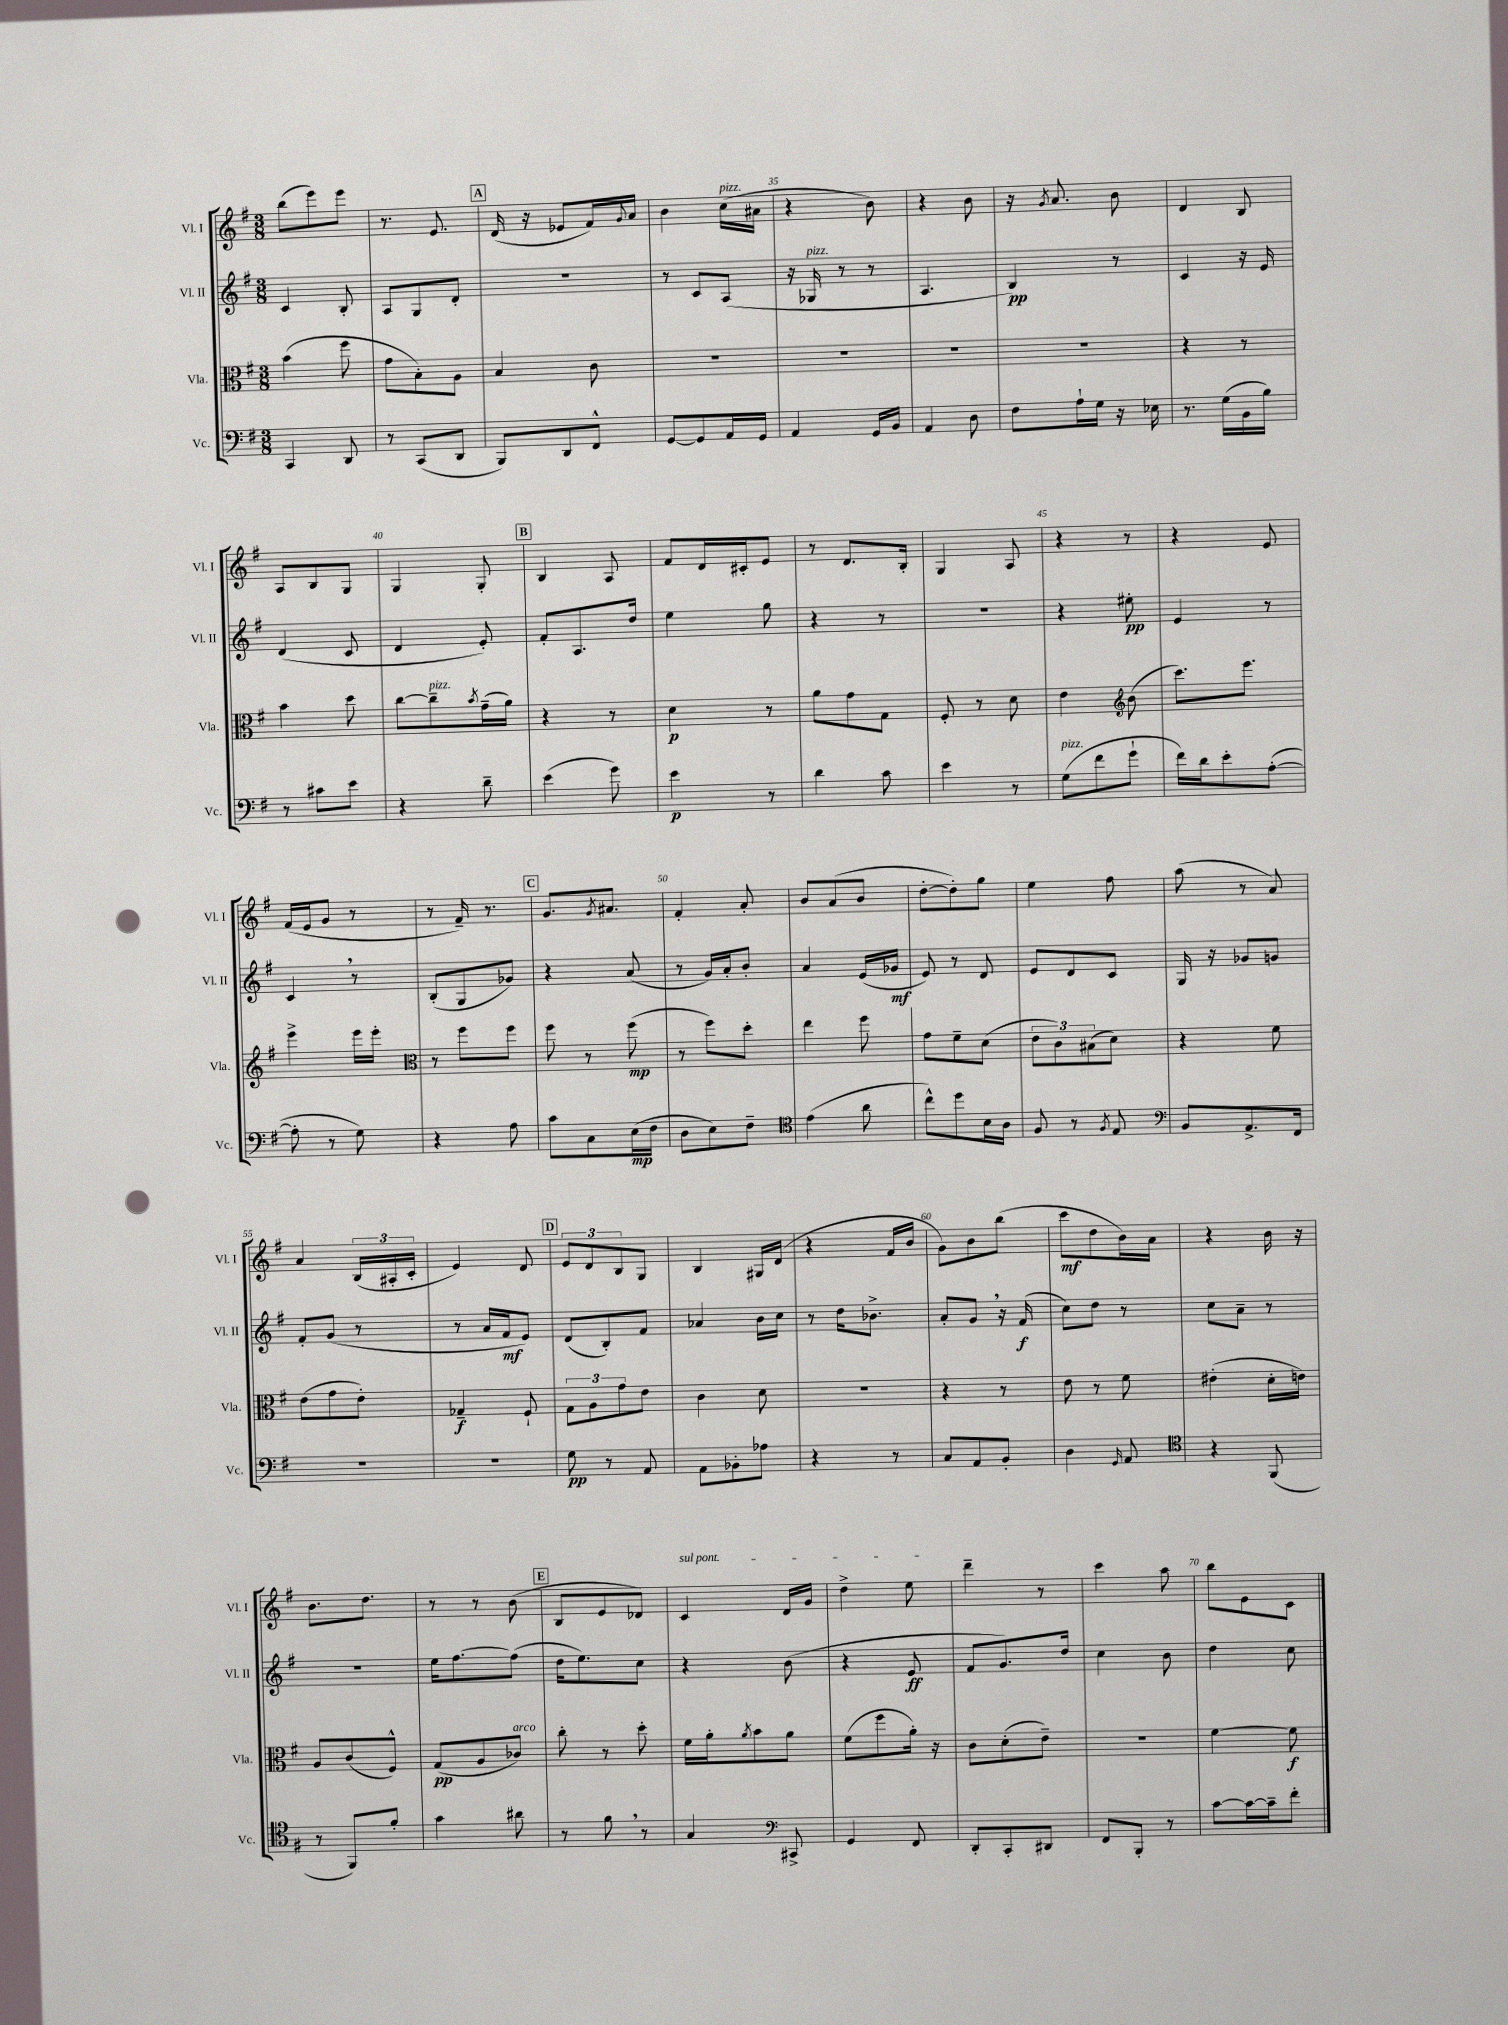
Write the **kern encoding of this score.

**kern	**dynam	**kern	**dynam	**kern	**dynam	**kern	**dynam
*part4	*part4	*part3	*part3	*part2	*part2	*part1	*part1
*staff4	*staff4	*staff3	*staff3	*staff2	*staff2	*staff1	*staff1
*I"Vc.	*	*I"Vla.	*	*I"Vl. II	*	*I"Vl. I	*
*I'Vc.	*	*I'Vla.	*	*I'Vl. II	*	*I'Vl. I	*
*clefF4	*	*clefC3	*	*clefG2	*	*clefG2	*
*k[f#]	*	*k[f#]	*	*k[f#]	*	*k[f#]	*
*M3/8	*	*M3/8	*	*M3/8	*	*M3/8	*
=31	=31	=31	=31	=31	=31	=31	=31
4CC/	.	(4b\	.	4c/	.	(8bb\L	.
.	.	.	.	.	.	8eee\)	.
8DD/	.	8ff#\	.	8B'/	.	8eee\J	.
=32	=32	=32	=32	=32	=32	=32	=32
8r	.	8g\L	.	8A/L	.	8.r	.
(8CC/L	.	8B'\)	.	8G/	.	.	.
.	.	.	.	.	.	8.e/	.
8DD/J	.	8A\J	.	8d'/J	.	.	.
!!LO:REH:place=s1:t=A
=33	=33	=33	=33	=33	=33	=33	=33
8BBB/L)	.	4B/	.	4.r	.	(16d/	.
.	.	.	.	.	.	16r	.
8DD/	.	.	.	.	.	8e-X/L	.
8FF#^^/J	.	8c\	.	.	.	16f#/L)	.
.	.	.	.	.	.	8qqg/	.
.	.	.	.	.	.	16a/JJ	.
=34	=34	=34	=34	=34	=34	=34	=34
[8GG/L	.	4.r	.	8r	.	4b\	.
8GG/]	.	.	.	8c/L	.	.	.
!	!	!	!	!	!	!LO:TX:a:i:t=pizz.	!
16AA/L	.	.	.	(8A/J	.	(16cc\LL	.
16GG/JJ	.	.	.	.	.	16a#X\JJ	.
=35	=35	=35	=35	=35	=35	=35	=35
4AA/	.	4.r	.	16r	.	4r	.
!	!	!	!	!LO:TX:a:i:t=pizz.	!	!	!
.	.	.	.	16G-X/	.	.	.
.	.	.	.	8r	.	.	.
16GG/LL	.	.	.	8r	.	8b\)	.
16BB/JJ	.	.	.	.	.	.	.
=36	=36	=36	=36	=36	=36	=36	=36
4AA/	.	4.r	.	4.A/	.	4r	.
8D\	.	.	.	.	.	8b\	.
=37	=37	=37	=37	=37	=37	=37	=37
8F#\L	.	4.r	.	4B/)	pp	16r	.
.	.	.	.	.	.	8qg/	.
.	.	.	.	.	.	8.a/	.
16A`\L	.	.	.	.	.	.	.
16G\JJ	.	.	.	.	.	.	.
16r	.	.	.	8r	.	8b\	.
16E-X\	.	.	.	.	.	.	.
=38	=38	=38	=38	=38	=38	=38	=38
8.r	.	4r	.	4c/	.	4d/	.
(16G\LL	.	.	.	.	.	.	.
16BB\	.	8r	.	16r	.	8B/	.
16B\JJ)	.	.	.	16e/	.	.	.
!!LO:LB:g=z
=39	=39	=39	=39	=39	=39	=39	=39
8r	.	4b\	.	(4d/	.	8A/L	.
8c#X\L	.	.	.	.	.	8B/	.
8e\J	.	8dd\	.	8c/	.	8G/J	.
=40	=40	=40	=40	=40	=40	=40	=40
4r	.	[8cc\L	.	4d/	.	4G/	.
!	!	!LO:TX:a:i:t=pizz.	!	!	!	!	!
.	.	8cc~\]	.	.	.	.	.
.	.	8qb/	.	.	.	.	.
8d~\	.	(16g~\L	.	8e'/)	.	8G'/	.
.	.	16a\JJ)	.	.	.	.	.
!!LO:REH:place=s1:t=B
=41	=41	=41	=41	=41	=41	=41	=41
(4e\	.	4r	.	8f#'/L	.	4B/	.
.	.	.	.	8.A/	.	.	.
8g\)	.	8r	.	.	.	8A/	.
.	.	.	.	16dd/Jk	.	.	.
=42	=42	=42	=42	=42	=42	=42	=42
4e\	p	4d\	p	4ee\	.	8f#/L	.
.	.	.	.	.	.	16d/L	.
.	.	.	.	.	.	16c#X'/J	.
8r	.	8r	.	8gg\	.	8e/J	.
=43	=43	=43	=43	=43	=43	=43	=43
4d\	.	8a\L	.	4r	.	8r	.
.	.	8g\	.	.	.	8.d/L	.
8c\	.	8G\J	.	8r	.	.	.
.	.	.	.	.	.	16B'/Jk	.
=44	=44	=44	=44	=44	=44	=44	=44
4e\	.	8F#'/	.	4.r	.	4G/	.
.	.	8r	.	.	.	.	.
8r	.	8d\	.	.	.	8A/	.
=45	=45	=45	=45	=45	=45	=45	=45
!LO:TX:a:i:t=pizz.	!	!	!	!	!	!	!
(8G\L	.	4e\	.	4r	.	4r	.
8f#\	.	.	.	.	.	.	.
*	*	*clefG2	*	*	*	*	*
8g`\J	.	(8b\	.	8ee#X'\	pp	8r	.
=46	=46	=46	=46	=46	=46	=46	=46
16f#\LL)	.	8.ccc\L)	.	4e/	.	4r	.
16d\J	.	.	.	.	.	.	.
8e'\	.	.	.	.	.	.	.
.	.	8.eee\J	.	.	.	.	.
([8A'\J	.	.	.	8r	.	8e/	.
!!LO:LB:g=z
=47	=47	=47	=47	=47	=47	=47	=47
8A'\]	.	4eee^\	.	4c,/	.	(16f#/LL	.
.	.	.	.	.	.	16e/J	.
8r	.	.	.	.	.	8g/J	.
8G\)	.	16eee\LL	.	8r	.	8r	.
.	.	16eee'\JJ	.	.	.	.	.
=48	=48	=48	=48	=48	=48	=48	=48
*	*	*clefC3	*	*	*	*	*
4r	.	8r	.	(8B'/L	.	8r	.
.	.	8ff#\L	.	8G/	.	16f#~/)	.
.	.	.	.	.	.	8.r	.
8A\	.	8ff#\J	.	8g-X/J)	.	.	.
!!LO:REH:place=s1:t=C
=49	=49	=49	=49	=49	=49	=49	=49
8c\L	.	8ff#\	.	4r	.	8.g/L	.
8C\	.	8r	.	.	.	.	.
.	.	.	.	.	.	8qg/	.
.	.	.	.	.	.	8.a#X/J	.
(16E\L	mp	(8ff#\	mp	(8a/	.	.	.
16F#\JJ	.	.	.	.	.	.	.
=50	=50	=50	=50	=50	=50	=50	=50
8D\L	.	8r	.	8r	.	4f#'/	.
8E\)	.	8ff#\L)	.	16g/LL)	.	.	.
.	.	.	.	16a'/J	.	.	.
8F#~\J	.	8dd'\J	.	8b'/J	.	8a'/	.
=51	=51	=51	=51	=51	=51	=51	=51
*clefC4	*	*	*	*	*	*	*
(4e\	.	4ee\	.	4a/	.	8b/L	.
.	.	.	.	.	.	(8a/	.
8a\	.	8ff#\	.	(16e/LL	.	8b/J	.
.	.	.	.	16g-X/JJ	mf	.	.
=52	=52	=52	=52	=52	=52	=52	=52
8cc^^\L)	.	8g\L	.	8e/)	.	[8dd'\L	.
8dd\	.	8f#~\	.	8r	.	8dd'\])	.
16B\L	.	(8d\J	.	8d/	.	8gg\J	.
16A\JJ	.	.	.	.	.	.	.
=53	=53	=53	=53	=53	=53	=53	=53
8F#/	.	12e\L	.	8e/L	.	4ee\	.
.	.	12c\)	.	.	.	.	.
8r	.	.	.	8d/	.	.	.
.	.	(12B#X\	.	.	.	.	.
8qF#/	.	.	.	.	.	.	.
8E/	.	8d\J)	.	8c/J	.	8ff#\	.
=54	=54	=54	=54	=54	=54	=54	=54
*clefF4	*	*	*	*	*	*	*
8BB/L	.	4r	.	16G/	.	(8aa\	.
.	.	.	.	16r	.	.	.
8.AA^/	.	.	.	8g-X/L	.	8r	.
.	.	8f#\	.	8gn/J	.	8a/)	.
16FF#/Jk	.	.	.	.	.	.	.
!!LO:LB:g=z
=55	=55	=55	=55	=55	=55	=55	=55
4.r	.	(8e\L	.	8f#'/L	.	4a/	.
.	.	8g\	.	(8g/J	.	.	.
.	.	8e'\J)	.	8r	.	(24B/LL	.
.	.	.	.	.	.	24A#X'/	.
.	.	.	.	.	.	24c'/JJ	.
=56	=56	=56	=56	=56	=56	=56	=56
4.r	.	4G-X~/	f	8r	.	4e/)	.
.	.	.	.	16a/LL	.	.	.
.	.	.	.	16f#/J	mf	.	.
.	.	8F#`/	.	8e/J)	.	8d/	.
!!LO:REH:place=s1:t=D
=57	=57	=57	=57	=57	=57	=57	=57
8G\	pp	12G\L	.	(8d/L	.	12e/L	.
.	.	12A\	.	.	.	12d/	.
8r	.	.	.	8B'/)	.	.	.
.	.	12g\	.	.	.	12B/	.
8AA/	.	8e\J	.	8f#/J	.	8G/J	.
=58	=58	=58	=58	=58	=58	=58	=58
8AA\L	.	4c\	.	4a-X/	.	4B/	.
8BB-X'\	.	.	.	.	.	.	.
8A-X\J	.	8d\	.	16b\LL	.	16G#X/LL	.
.	.	.	.	16cc\JJ	.	(16d/JJ	.
=59	=59	=59	=59	=59	=59	=59	=59
4r	.	4.r	.	8r	.	4r	.
.	.	.	.	16dd\KL	.	.	.
.	.	.	.	8.b-X^\J	.	.	.
8r	.	.	.	.	.	16f#/LL	.
.	.	.	.	.	.	16b/JJ	.
=60	=60	=60	=60	=60	=60	=60	=60
8C/L	.	4r	.	8a'/L	.	8g\L)	.
8AA/	.	.	.	8g,/J	.	8b\	.
8BB'/J	.	8r	.	16r	.	(8bb\J	.
.	.	.	.	(16f#/	f	.	.
=61	=61	=61	=61	=61	=61	=61	=61
4D\	.	8e\	.	8cc\L)	.	8ccc\L	mf
.	.	8r	.	8dd\J	.	8dd\	.
16qqGG/	.	.	.	.	.	.	.
8AA/	.	8f#\	.	8r	.	16b\L)	.
.	.	.	.	.	.	16a\JJ	.
=62	=62	=62	=62	=62	=62	=62	=62
*clefC4	*	*	*	*	*	*	*
4r	.	(4e#X'\	.	8cc\L	.	4r	.
.	.	.	.	8a~\J	.	.	.
(8FF#/	.	16d'\LL	.	8r	.	16b\	.
.	.	16en\JJ)	.	.	.	16r	.
!!LO:LB:g=z
=63	=63	=63	=63	=63	=63	=63	=63
8r	.	8A/L	.	4.r	.	8.b\L	.
8FF#/L)	.	(8c/	.	.	.	.	.
.	.	.	.	.	.	8.dd\J	.
8f#'/J	.	8F#^^/J)	.	.	.	.	.
=64	=64	=64	=64	=64	=64	=64	=64
4g\	.	(8G/L	pp	16ee\KL	.	8r	.
.	.	.	.	[8.ff#\	.	.	.
.	.	8A/	.	.	.	8r	.
!	!	!LO:TX:a:i:t=arco	!	!	!	!	!
8a#X\	.	8c-X/J)	.	(8ff#\J]	.	(8b\	.
!!LO:REH:place=s1:t=E
=65	=65	=65	=65	=65	=65	=65	=65
8r	.	8cc'\	.	16dd\KL	.	8B/L	.
.	.	.	.	8.ee\)	.	.	.
8f#,\	.	8r	.	.	.	8e/	.
8r	.	8dd'\	.	8cc\J	.	8d-X/J)	.
=66	=66	=66	=66	=66	=66	=66	=66
!	!	!	!	!	!	!LO:TX:a:i:t=sul pont.	!
4G/	.	16f#\LL	.	4r	.	4c/	.
.	.	16a'\J	.	.	.	.	.
.	.	8qa/	.	.	.	.	.
.	.	8b\	.	.	.	.	.
*clefF4	*	*	*	*	*	*	*
8CC#X^/	.	8a\J	.	(8b\	.	16d/LL	.
.	.	.	.	.	.	16g/JJ	.
=67	=67	=67	=67	=67	=67	=67	=67
4GG/	.	(8f#\L	.	4r	.	4dd^\	.
.	.	8ff#\	.	.	.	.	.
8FF#/	.	16a'\Jk)	.	8e/	ff	8ee\	.
.	.	16r	.	.	.	.	.
=68	=68	=68	=68	=68	=68	=68	=68
8DD'/L	.	8c\L	.	8f#/L	.	4ddd~\	.
8CC'/	.	(8d'\	.	8.g/)	.	.	.
8DD#X/J	.	8e~\J)	.	.	.	8r	.
.	.	.	.	16dd/Jk	.	.	.
=69	=69	=69	=69	=69	=69	=69	=69
8FF#/L	.	4.r	.	4cc\	.	4ccc\	.
8BBB'/J	.	.	.	.	.	.	.
8r	.	.	.	8b\	.	8aa\	.
=70	=70	=70	=70	=70	=70	=70	=70
[8c\L	.	[4f#\	.	4dd\	.	8bb\L	.
16c\L_	.	.	.	.	.	8e\	.
16c~\J]	.	.	.	.	.	.	.
8f#'\J	.	8f#\]	f	8cc\	.	8c\J	.
==	==	==	==	==	==	==	==
*-	*-	*-	*-	*-	*-	*-	*-
